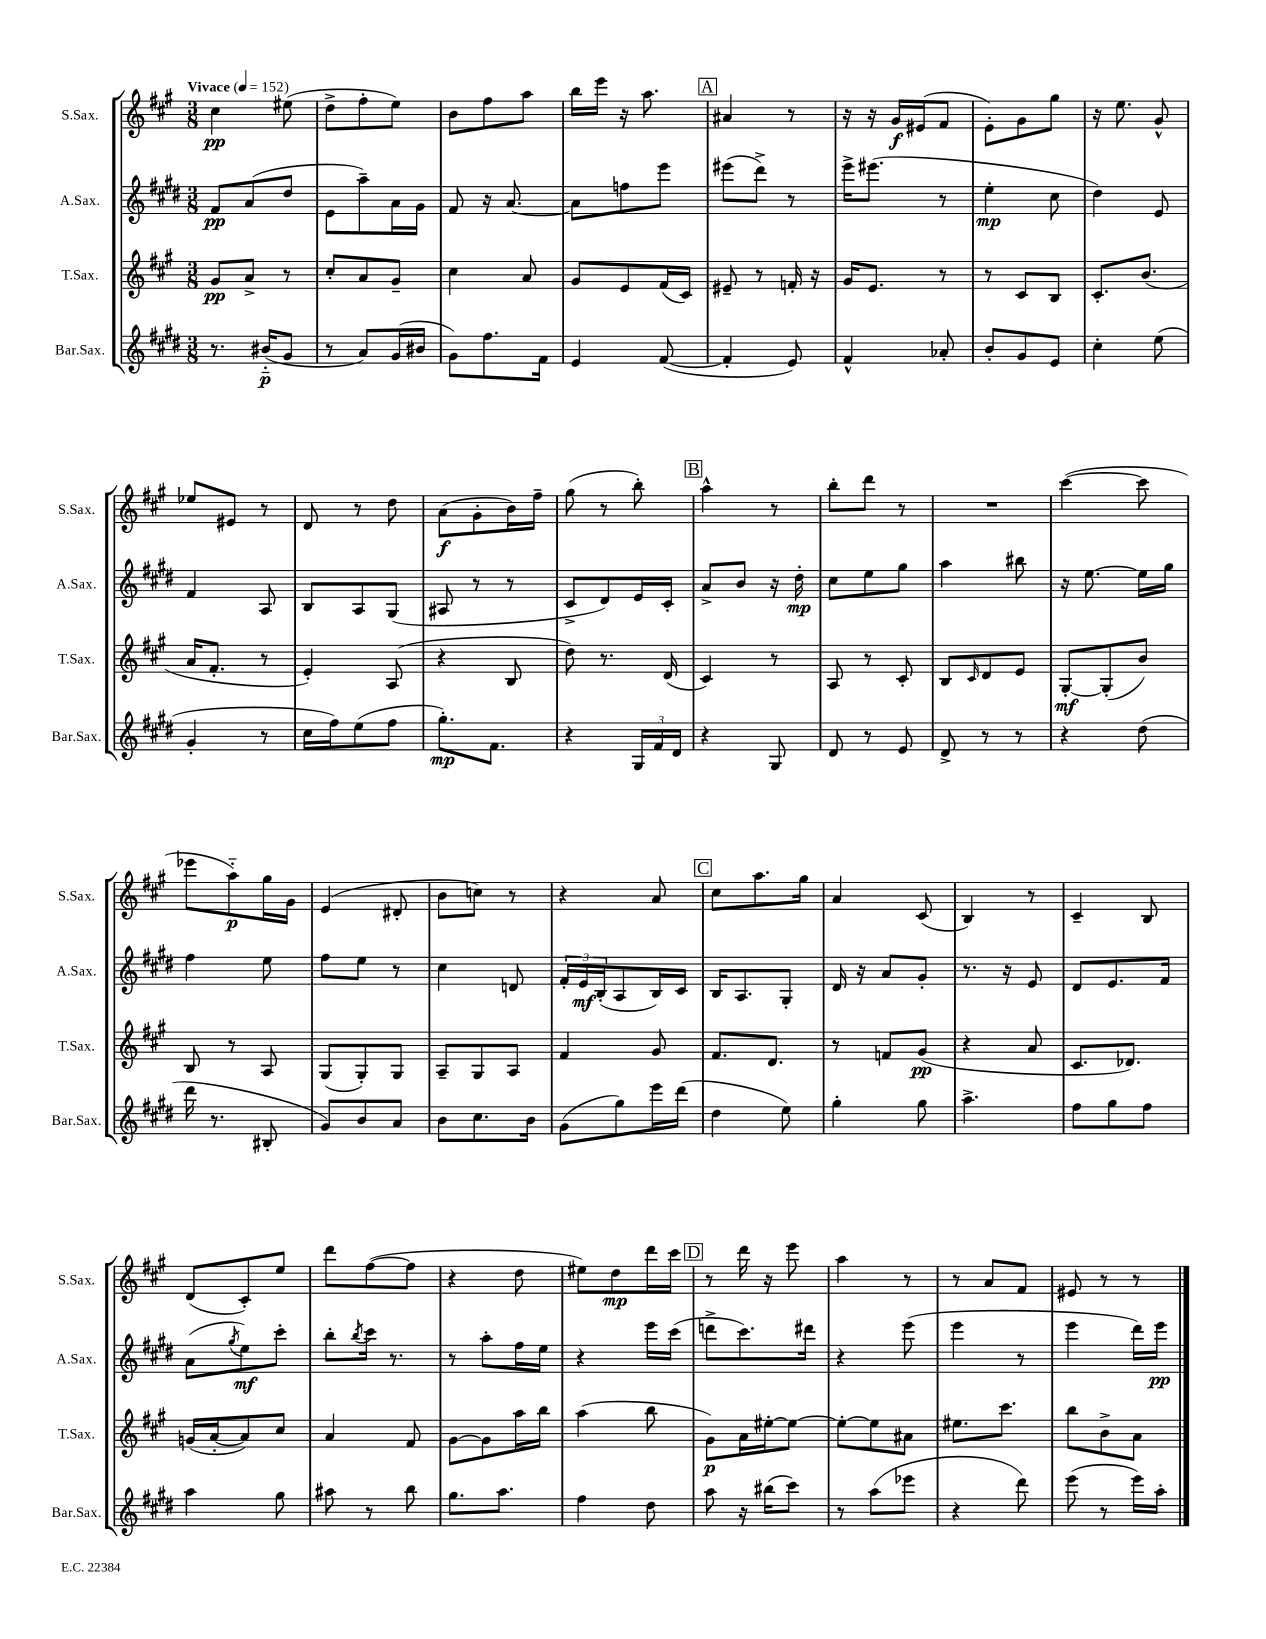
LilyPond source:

<<
\new StaffGroup <<
\new Staff = "s0" \with { instrumentName = "S.Sax." shortInstrumentName = "S.Sax." } {
    \clef treble \key a \major \numericTimeSignature \time 3/8 \tempo "Vivace" 4 = 152
    cis''4\pp eis''8( |
    d''8-> fis''8-. e''8) |
    b'8 fis''8 a''8 |
    b''16 e'''16 r16 a''8. |
    \mark \markup { \box "A" } ais'4 r8 |
    r16 r16 gis'16\f eis'16( fis'8 |
    e'8-.) gis'8 gis''8 |
    r16 e''8. gis'8-^ |
    ees''8 eis'8 r8 |
    d'8 r8 d''8 |
    a'8\f( gis'8-. b'16) fis''16-- |
    gis''8( r8 b''8-.) |
    \mark \markup { \box "B" } a''4-^ r8 |
    b''8-. d'''8 r8 |
    R4. |
    cis'''4~( cis'''8 |
    ees'''8 a''8-_\p) gis''16 gis'16 |
    e'4( dis'8-. |
    b'8 c''8) r8 |
    r4 a'8 |
    \mark \markup { \box "C" } cis''8 a''8. gis''16 |
    a'4 cis'8( |
    b4) r8 |
    cis'4-- b8 |
    d'8( cis'8-.) e''8 |
    d'''8 fis''8~( fis''8 |
    r4 d''8 |
    eis''8) d''8\mp d'''16 cis'''16 |
    \mark \markup { \box "D" } r8 d'''16 r16 e'''8 |
    a''4 r8 |
    r8 a'8 fis'8 |
    eis'8 r8 r8 \bar "|." |
}
\new Staff = "s1" \with { instrumentName = "A.Sax." shortInstrumentName = "A.Sax." } {
    \clef treble \key e \major \numericTimeSignature \time 3/8
    fis'8\pp a'8( dis''8 |
    e'8 a''8--) a'16 gis'16 |
    fis'8 r16 a'8.~ |
    a'8 f''8 e'''8 |
    \mark \markup { \box "A" } eis'''8( dis'''8->) r8 |
    e'''16-> eis'''8.( r8 |
    e''4-.\mp cis''8 |
    dis''4) e'8 |
    fis'4 a8 |
    b8 a8 gis8( |
    ais8 r8 r8 |
    cis'8-> dis'8) e'16 cis'16-. |
    \mark \markup { \box "B" } a'8-> b'8 r16 dis''16-.\mp |
    cis''8 e''8 gis''8 |
    a''4 bis''8 |
    r16 e''8.~ e''16 gis''16 |
    fis''4 e''8 |
    fis''8 e''8 r8 |
    cis''4 d'8 |
    \tuplet 3/2 { fis'16-. e'16\mf b16-.( } a8 b16) cis'16 |
    \mark \markup { \box "C" } b16 a8. gis8-. |
    dis'16 r16 a'8 gis'8-. |
    r8. r16 e'8 |
    dis'8 e'8. fis'16 |
    a'8( \acciaccatura { gis''8 } e''8\mf) cis'''8-. |
    b''8-. \acciaccatura { b''8 } cis'''16 r8. |
    r8 a''8-. fis''16 e''16 |
    r4 e'''16 cis'''16( |
    \mark \markup { \box "D" } d'''8-> cis'''8.) dis'''16 |
    r4 e'''8( |
    e'''4 r8 |
    e'''4 dis'''16) e'''16\pp \bar "|." |
}
\new Staff = "s2" \with { instrumentName = "T.Sax." shortInstrumentName = "T.Sax." } {
    \clef treble \key a \major \numericTimeSignature \time 3/8
    gis'8\pp a'8-> r8 |
    cis''8-. a'8 gis'8-- |
    cis''4 a'8 |
    gis'8 e'8 fis'16( cis'16) |
    \mark \markup { \box "A" } eis'8-- r8 f'16-. r16 |
    gis'16 e'8. r8 |
    r8 cis'8 b8 |
    cis'8.-. b'8.( |
    a'16 fis'8.-. r8 |
    e'4-.) a8( |
    r4 b8 |
    d''8) r8. d'16( |
    \mark \markup { \box "B" } cis'4) r8 |
    a8 r8 cis'8-. |
    b8 \grace { cis'16 } d'8 e'8 |
    gis8~-.\mf gis8-.( b'8) |
    b8 r8 a8 |
    gis8( gis8-.) gis8 |
    a8-- gis8 a8 |
    fis'4 gis'8 |
    \mark \markup { \box "C" } fis'8. d'8. |
    r8 f'8 gis'8\pp( |
    r4 a'8 |
    cis'8. des'8.) |
    g'16( a'16~-. a'8) cis''8 |
    a'4 fis'8 |
    gis'8~ gis'8 a''16 b''16 |
    a''4( b''8 |
    \mark \markup { \box "D" } gis'8\p) a'16 eis''16~-. eis''8~ |
    eis''8~-. eis''8 ais'8 |
    eis''8. cis'''8. |
    b''8 b'8-> a'8 \bar "|." |
}
\new Staff = "s3" \with { instrumentName = "Bar.Sax." shortInstrumentName = "Bar.Sax." } {
    \clef treble \key e \major \numericTimeSignature \time 3/8
    r8. bis'16-_\p( gis'8 |
    r8 a'8) gis'16( bis'16 |
    gis'8) fis''8. fis'16 |
    e'4 fis'8~( |
    \mark \markup { \box "A" } fis'4-. e'8) |
    fis'4-^ aes'8-. |
    b'8-. gis'8 e'8 |
    cis''4-. e''8( |
    gis'4-. r8 |
    cis''16 fis''16) e''8( fis''8 |
    gis''8.-.\mp) fis'8. |
    r4 \tuplet 3/2 { gis16 fis'16 dis'16 } |
    \mark \markup { \box "B" } r4 gis8 |
    dis'8 r8 e'8 |
    dis'8-> r8 r8 |
    r4 dis''8( |
    dis'''16 r8. bis8-. |
    gis'8) b'8 a'8 |
    b'8 cis''8. b'16 |
    gis'8( gis''8) e'''16 dis'''16( |
    \mark \markup { \box "C" } dis''4 e''8) |
    gis''4-. gis''8 |
    a''4.-> |
    fis''8 gis''8 fis''8 |
    a''4 gis''8 |
    ais''8 r8 b''8 |
    gis''8. a''8. |
    fis''4 dis''8 |
    \mark \markup { \box "D" } a''8 r16 bis''16( cis'''8) |
    r8 a''8( ees'''8 |
    r4 dis'''8) |
    e'''8( r8 e'''16) a''16-. \bar "|." |
}
>>
>>
\layout { \context { \Score \remove "Bar_number_engraver" } }
